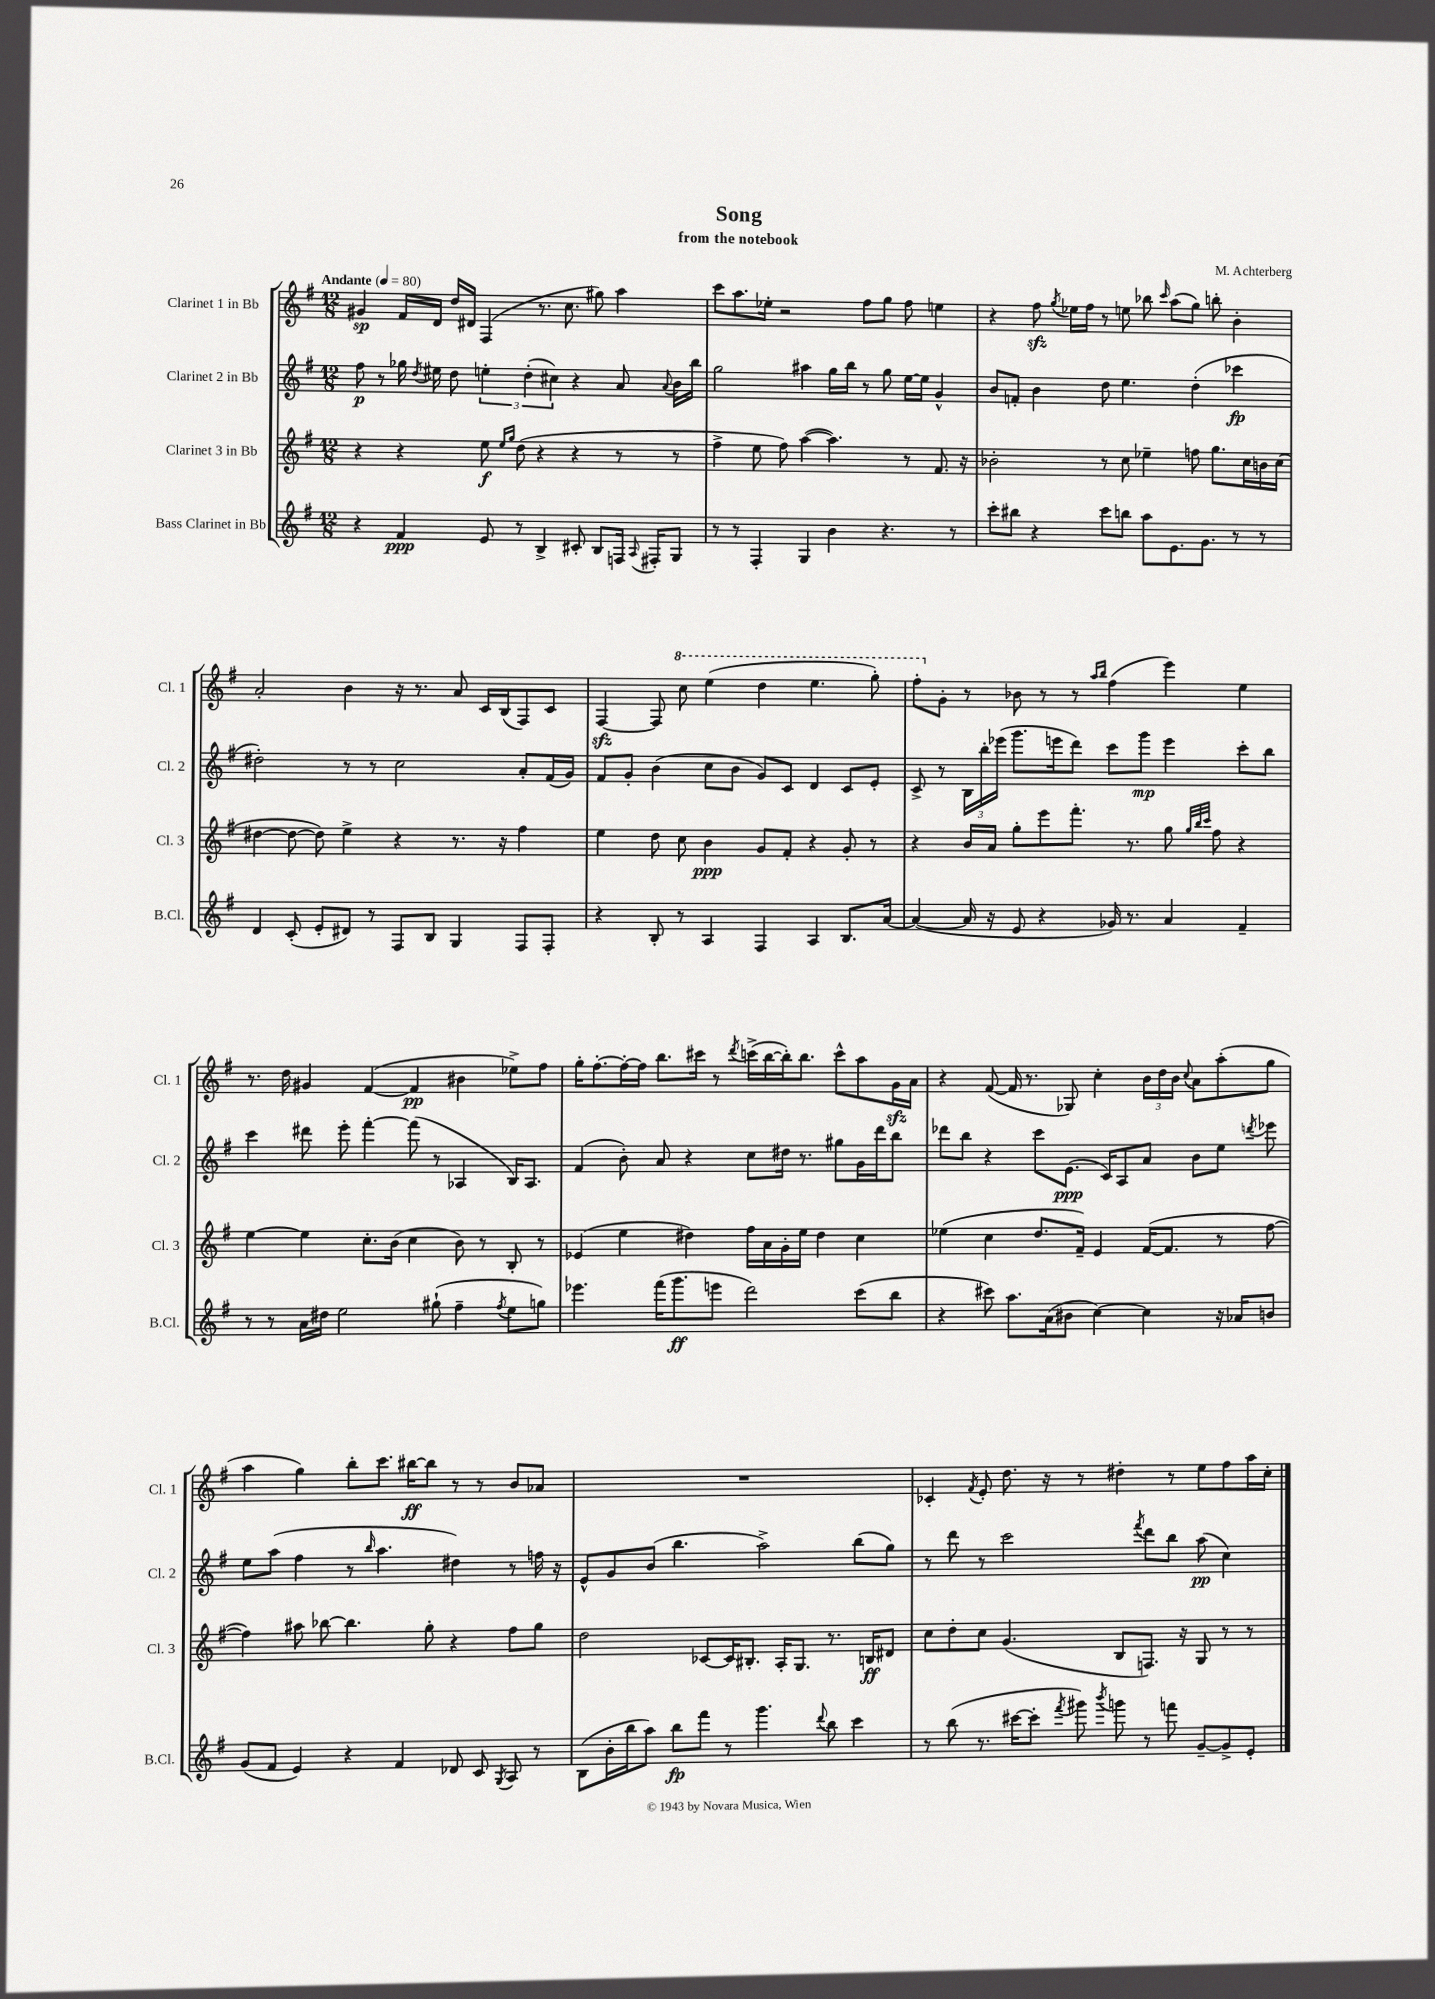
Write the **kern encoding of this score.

**kern	**dynam	**kern	**dynam	**kern	**dynam	**kern	**dynam
*part4	*part4	*part3	*part3	*part2	*part2	*part1	*part1
*staff4	*staff4	*staff3	*staff3	*staff2	*staff2	*staff1	*staff1
*I"Bass Clarinet in Bb	*	*I"Clarinet 3 in Bb	*	*I"Clarinet 2 in Bb	*	*I"Clarinet 1 in Bb	*
*I'B.Cl.	*	*I'Cl. 3	*	*I'Cl. 2	*	*I'Cl. 1	*
*clefG2	*	*clefG2	*	*clefG2	*	*clefG2	*
*k[f#]	*	*k[f#]	*	*k[f#]	*	*k[f#]	*
*M12/8	*	*M12/8	*	*M12/8	*	*M12/8	*
*MM80	*	*MM80	*	*MM80	*	*MM80	*
=1	=1	=1	=1	=1	=1	=1	=1
!	!	!	!	!	!	!LO:TX:a:B:t=Andante	!
4r	.	4r	.	8ff#\	p	4g#X/	sp
.	.	.	.	8r	.	.	.
4f#/	ppp	4r	.	16gg-X\	.	16f#/LL	.
.	.	.	.	8qdd/	.	.	.
.	.	.	.	16ee#X\	.	16d/JJ	.
.	.	.	.	8dd\	.	16dd/LL	.
.	.	.	.	.	.	16d#X/JJ	.
8e/	.	8ee\	f	6een'\	.	(4F#/	.
.	.	16qqee/LL	.	.	.	.	.
.	.	16qqgg/JJ	.	.	.	.	.
8r	.	(8dd\	.	.	.	.	.
.	.	.	.	(6dd'\	.	.	.
4B^/	.	4r	.	.	.	8.r	.
.	.	.	.	6cc#X\)	.	.	.
.	.	.	.	.	.	8.cc\	.
8c#X'/	.	4r	.	4r	.	.	.
8B/L	.	.	.	.	.	8gg#X\)	.
16Fn/Jk	.	8r	.	8a/	.	4aa\	.
8qqA/	.	.	.	.	.	.	.
16F#X'/KL	.	.	.	.	.	.	.
.	.	.	.	8qqa/	.	.	.
8G/J	.	8r	.	16b\LL	.	.	.
.	.	.	.	16bb\JJ	.	.	.
=2	=2	=2	=2	=2	=2	=2	=2
8r	.	4ff#^\	.	2gg\	.	8ccc\L	.
8r	.	.	.	.	.	8.aa\	.
4F#'/	.	8ee\	.	.	.	.	.
.	.	.	.	.	.	16ee-X'\Jk	.
.	.	8ff#\)	.	.	.	2r	.
4G/	.	([4aa\	.	4aa#X\	.	.	.
4b\	.	4.aa\])	.	16gg\LL	.	.	.
.	.	.	.	16bb\JJ	.	.	.
.	.	.	.	8r	.	8ff#\L	.
4.r	.	.	.	8gg\	.	8gg\J	.
.	.	8r	.	[16ee\LL	.	8ff#\	.
.	.	.	.	16ee\JJ]	.	.	.
.	.	8.f#/	.	4g^^/	.	4een\	.
8r	.	.	.	.	.	.	.
.	.	16r	.	.	.	.	.
=3	=3	=3	=3	=3	=3	=3	=3
8ccc'\L	.	2b-X'\	.	8b/L	.	4r	.
8bb#X\J	.	.	.	8fn'/J	.	.	.
4r	.	.	.	4b\	.	8ff#zz\	.
.	.	.	.	.	.	8qgg/	.
.	.	.	.	.	.	16ee-X\LL	.
.	.	.	.	.	.	16ff#\JJ	.
8ccc\L	.	8r	.	8dd\	.	8r	.
8bbn\J	.	8cc\	.	4.ee\	.	8een\	.
8aa\L	.	4ee-X~\	.	.	.	8bb-X\	.
.	.	.	.	.	.	16qqccc/	.
8.e\	.	.	.	.	.	(8aa\L	.
.	.	8ffn\	.	(4dd'\	.	8gg\J)	.
8.g\J	.	.	.	.	.	.	.
.	.	8.gg\L	.	.	.	8bbn'\	.
8r	.	.	.	4ccc-X\	fp	4b'\	.
.	.	16cc\L	.	.	.	.	.
8r	.	16bn\	.	.	.	.	.
.	.	(16cc\JJ	.	.	.	.	.
!!LO:LB:g=z
=4	=4	=4	=4	=4	=4	=4	=4
4d/	.	[4dd#X\	.	2dd#X'\)	.	2a'/	.
(8c'/	.	8dd#\_	.	.	.	.	.
8e'/L	.	8dd#\])	.	.	.	.	.
8d#X/J)	.	4ee^\	.	8r	.	4b\	.
8r	.	.	.	8r	.	.	.
8F#/L	.	4r	.	2cc\	.	16r	.
.	.	.	.	.	.	8.r	.
8B/J	.	.	.	.	.	.	.
4G/	.	8.r	.	.	.	8a/	.
.	.	.	.	.	.	16c/LL	.
.	.	16r	.	.	.	(16B/J	.
8F#/L	.	4ff#\	.	8a'/L	.	8F#/)	.
8F#'/J	.	.	.	(16f#/L	.	8c/J	.
.	.	.	.	16g/JJ)	.	.	.
=5	=5	=5	=5	=5	=5	=5	=5
4r	.	4ee\	.	8f#/L	.	[4F#zz/	.
.	.	.	.	8g'/J	.	.	.
8B'/	.	8dd\	.	(4b\	.	8F#/]	.
*	*	*	*	*	*	*8va	*
8r	.	8cc\	.	.	.	8ccc\	.
4A/	.	4b\	ppp	8cc\L	.	(4eee\	.
.	.	.	.	8b\J	.	.	.
4F#/	.	8g/L	.	8g/L)	.	4ddd\	.
.	.	8f#'/J	.	8c/J	.	.	.
4A/	.	4r	.	4d/	.	4.eee\	.
8.B/L	.	8g'/	.	8c/L	.	.	.
.	.	8r	.	8e'/J	.	8ggg'\)	.
[16a/Jk	.	.	.	.	.	.	.
=6	=6	=6	=6	=6	=6	=6	=6
(4a/_	.	4r	.	8c^/	.	8fff#'\L	.
*	*	*	*	*	*	*X8va	*
.	.	.	.	8r	.	8g'\J	.
16a/]	.	16b/LL	.	24B\LL	.	8r	.
.	.	.	.	24bb'\	.	.	.
16r	.	16a/JJ	.	.	.	.	.
.	.	.	.	(24eee-X\JJ	.	.	.
8e/	.	8gg'\L	.	8.ggg\L	.	8b-X\	.
4r	.	8eee\	.	.	.	8r	.
.	.	.	.	16eeen\k	.	.	.
.	.	8.fff#'\J	.	8ddd\J)	.	8r	.
.	.	.	.	.	.	16qqaa/LL	.
.	.	.	.	.	.	16qqbb/JJ	.
16g-X/)	.	.	.	8ccc\L	.	(4ff#\	.
8.r	.	8.r	.	.	.	.	.
.	.	.	.	8ggg\J	mp	.	.
4a/	.	8gg\	.	4eee\	.	4eee\)	.
.	.	32qqgg/LLL	.	.	.	.	.
.	.	32qqbb/	.	.	.	.	.
.	.	32qqccc/JJJ	.	.	.	.	.
.	.	8ff#\	.	.	.	.	.
4f#~/	.	4r	.	8ccc'\L	.	4ee\	.
.	.	.	.	8bb\J	.	.	.
!!LO:LB:g=z
=7	=7	=7	=7	=7	=7	=7	=7
8r	.	[4ee\	.	4ccc\	.	8.r	.
8r	.	.	.	.	.	.	.
.	.	.	.	.	.	16dd\	.
16a\LL	.	4ee\]	.	8ddd#X\	.	4g#X/	.
16dd#X\JJ	.	.	.	.	.	.	.
2ee\	.	.	.	8eee'\	.	.	.
.	.	8.cc'\L	.	[4fff#'\	.	([4f#/	.
.	.	(16b\Jk	.	.	.	.	.
.	.	4cc\	.	(8fff#\]	.	4f#/]	pp
(8gg#X`\	.	.	.	8r	.	.	.
4ff#~\	.	8b\)	.	4A-X/	.	4b#X\	.
.	.	8r	.	.	.	.	.
8qff#/	.	.	.	.	.	.	.
8ee\L	.	8B'/	.	16B/KL)	.	8ee-X^\L)	.
.	.	.	.	8.A-/J	.	.	.
8ggn\J)	.	8r	.	.	.	8ff#\J	.
=8	=8	=8	=8	=8	=8	=8	=8
4.eee-X\	.	(4e-X/	.	(4f#/	.	16gg'\KL	.
.	.	.	.	.	.	[8.ff#'\	.
.	.	4ee\	.	8b'\)	.	16ff#'\L_	.
.	.	.	.	.	.	16ff#\JJ]	.
(16fff#\KL	.	.	.	8a/	.	8.bb\L	.
8.ggg\	ff	.	.	.	.	.	.
.	.	4dd#X\)	.	4r	.	.	.
.	.	.	.	.	.	16ccc#X\Jk	.
8eeen\J	.	.	.	.	.	8r	.
.	.	.	.	.	.	8qddd/	.
2ddd\)	.	16ff#\LL	.	8cc\L	.	(16cccn^\LL	.
.	.	16a\	.	.	.	[16bb\	.
.	.	16g'\	.	16dd#X\Jk	.	16bb'\J])	.
.	.	16ee\JJ	.	8.r	.	8.bb\J	.
.	.	4dd#\	.	.	.	.	.
.	.	.	.	8gg#X\L	.	8ccc^^\L	.
(8ccc\L	.	4cc\	.	16g\L	.	8aa\	.
.	.	.	.	16ddd\J	.	.	.
8bb\J	.	.	.	8bb\J	.	16gzz\L	.
.	.	.	.	.	.	16a\JJ	.
=9	=9	=9	=9	=9	=9	=9	=9
4r	.	(4ee-X\	.	8ddd-X\L	.	4r	.
.	.	.	.	8bb\J	.	.	.
8ccc#X\)	.	4cc\	.	4r	.	([8f#/	.
8.aa\L	.	.	.	.	.	16f#/]	.
.	.	.	.	.	.	8.r	.
.	.	8.dd/L	.	8ccc\L	.	.	.
(16a\k	.	.	.	.	.	.	.
8b#X\J	.	.	.	(8.e\J	ppp	8G-X/)	.
.	.	16f#~/Jk)	.	.	.	.	.
[4cc\)	.	4e/	.	.	.	4cc'\	.
.	.	.	.	16c/KL)	.	.	.
.	.	.	.	8A/	.	.	.
4cc\]	.	([16f#/KL	.	8a/J	.	24b\LL	.
.	.	.	.	.	.	24dd\	.
.	.	8.f#/J]	.	.	.	.	.
.	.	.	.	.	.	24b\JJ	.
.	.	.	.	.	.	8qqcc/	.
.	.	.	.	8b\L	.	8a\L	.
16r	.	8r	.	8ee\J	.	(8aa'\	.
16a-X/KL	.	.	.	.	.	.	.
.	.	.	.	8qdddn/	.	.	.
8bn/J	.	[8ff#\	.	8eee-X\	.	8gg\J	.
!!LO:LB:g=z
=10	=10	=10	=10	=10	=10	=10	=10
(8g/L	.	4ff#\])	.	8ee\L	.	4aa\	.
8f#/J	.	.	.	(8aa\J	.	.	.
4e/)	.	8aa#X\	.	4ff#\	.	4gg\)	.
.	.	[8bb-X\	.	.	.	.	.
4r	.	4.bb-\]	.	8r	.	8bb'\L	.
.	.	.	.	16qqbb/	.	.	.
.	.	.	.	4.aa\	.	8.ccc\J	.
4f#/	.	.	.	.	.	.	.
.	.	.	.	.	.	[16bb#X\KL	ff
.	.	8gg'\	.	.	.	8bb#\J]	.
8d-X/	.	4r	.	4dd#X\)	.	8r	.
8c/	.	.	.	.	.	8r	.
8qG/	.	.	.	.	.	.	.
8A/	.	8ff#\L	.	8r	.	8b/L	.
8r	.	8gg\J	.	16ffn\	.	8a-X/J	.
.	.	.	.	16r	.	.	.
=11	=11	=11	=11	=11	=11	=11	=11
(8B\L	.	2dd\	.	8e^^/L	.	1.r	.
16b'\L	.	.	.	8g/	.	.	.
16bb\J	.	.	.	.	.	.	.
8aa\J)	.	.	.	(8b/J	.	.	.
8bb\L	fp	.	.	4.bb\	.	.	.
8fff#\J	.	[8c-X/L	.	.	.	.	.
8r	.	16c-/K]	.	.	.	.	.
.	.	8.B#X'/J	.	.	.	.	.
4.ggg\	.	.	.	2aa^\)	.	.	.
.	.	16A'/KL	.	.	.	.	.
.	.	8.G/J	.	.	.	.	.
8qqddd/	.	.	.	.	.	.	.
8bb\	.	8.r	.	.	.	.	.
4ccc\	.	.	.	(8bb\L	.	.	.
.	.	16Bn/KL	ff	.	.	.	.
.	.	8d#X/J	.	8gg\J)	.	.	.
=12	=12	=12	=12	=12	=12	=12	=12
8r	.	8cc\L	.	8r	.	4c-X'/	.
(8bb\	.	8dd'\	.	8ddd\	.	.	.
.	.	.	.	.	.	8qf#/	.
8.r	.	8cc\J	.	8r	.	8e'/	.
.	.	(4.g/	.	2ccc\	.	8.dd\	.
[16ccc#X\KL	.	.	.	.	.	.	.
8ccc#'\J]	.	.	.	.	.	.	.
.	.	.	.	.	.	16r	.
8qfff#/	.	.	.	.	.	.	.
8ggg#X\)	.	.	.	.	.	8r	.
8qbbb/	.	.	.	.	.	.	.
8gggn\	.	8B/L	.	.	.	4dd#X'\	.
.	.	.	.	8qfff#/	.	.	.
8r	.	8.Fn/J)	.	8ddd\L	.	.	.
8fffn\	.	.	.	8bb\J	.	8r	.
.	.	16r	.	.	.	.	.
[8g~/L	.	8G/	.	(8aa\	pp	8ee\L	.
8g^/]	.	8r	.	4cc\)	.	8ff#\	.
8e'/J	.	8r	.	.	.	16aa\L	.
.	.	.	.	.	.	16cc'\JJ	.
==	==	==	==	==	==	==	==
*-	*-	*-	*-	*-	*-	*-	*-
